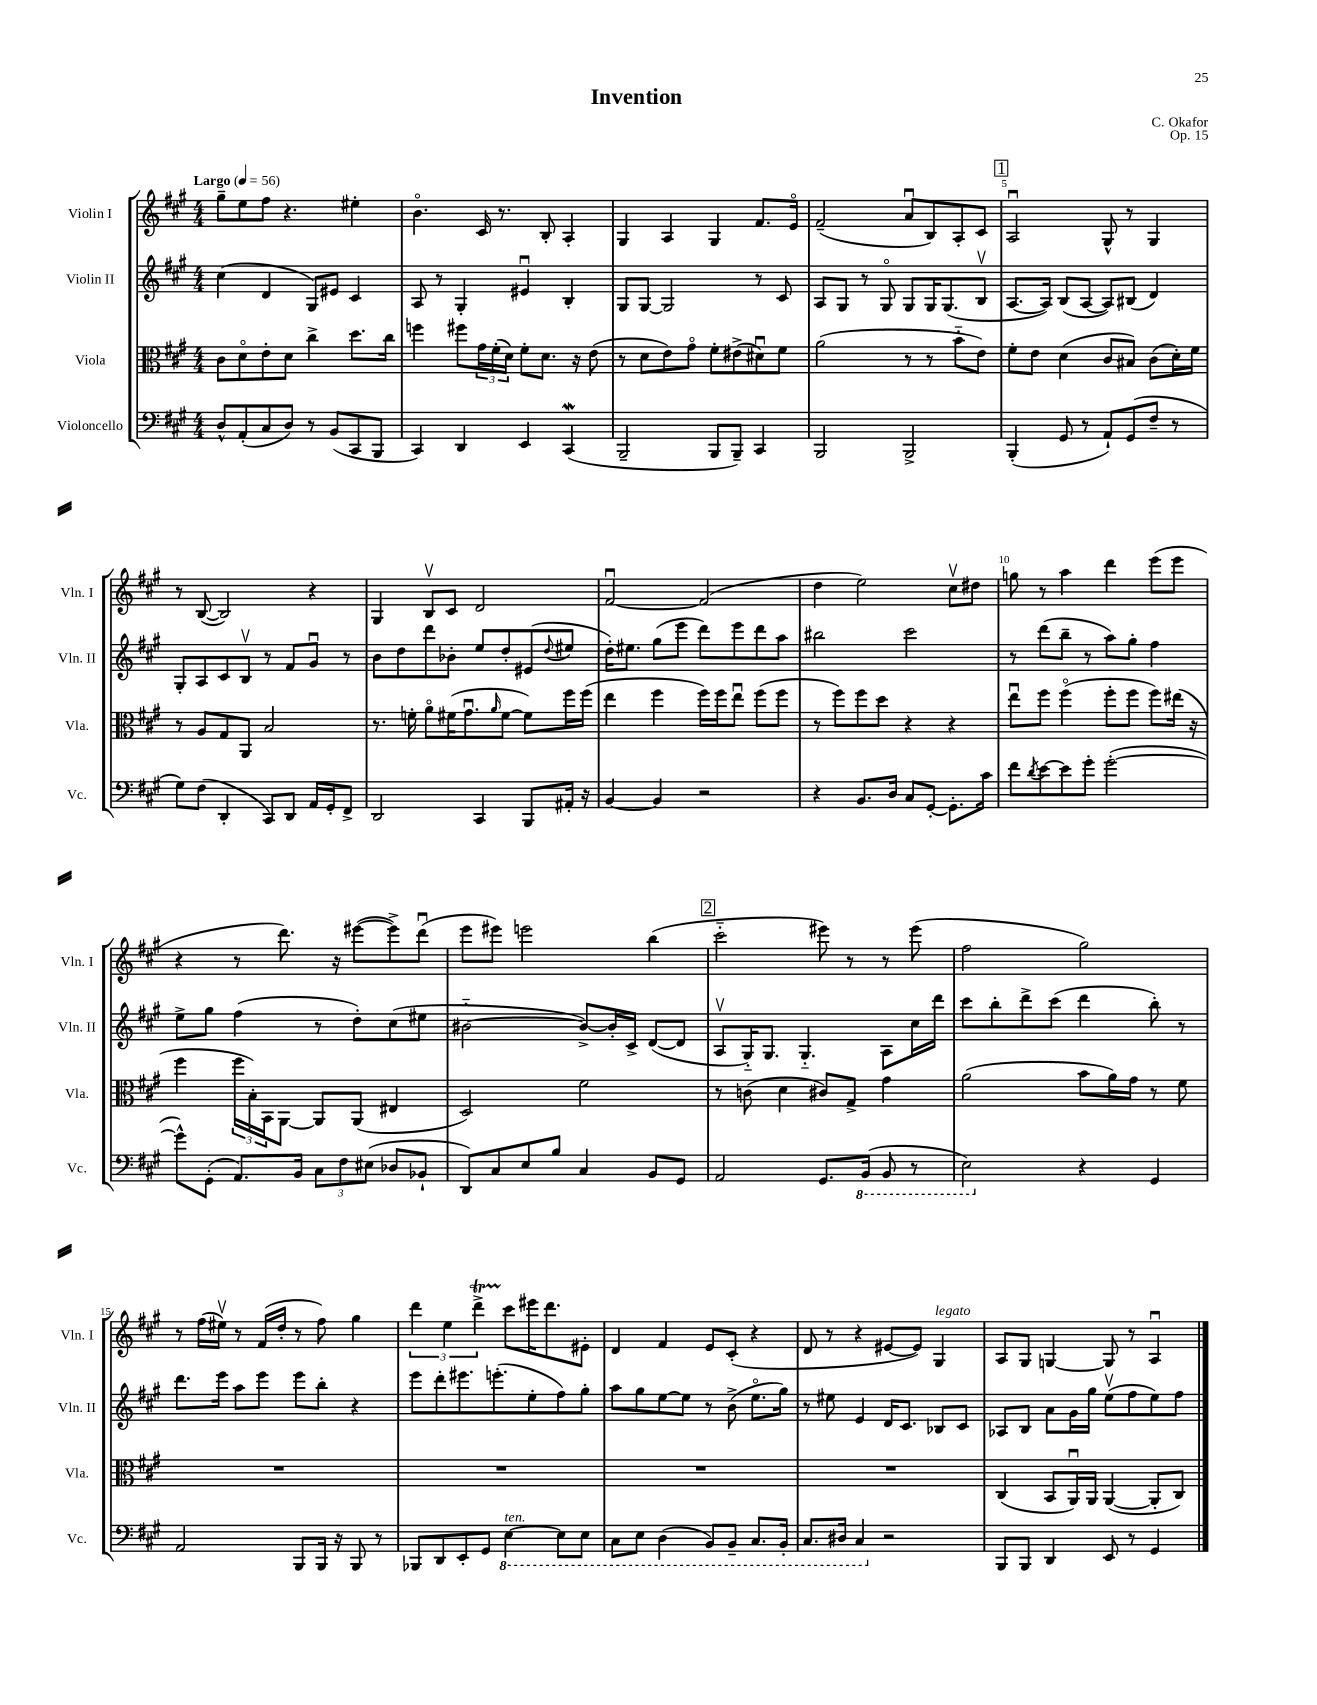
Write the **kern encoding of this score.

**kern	**kern	**kern	**kern
*staff4	*staff3	*staff2	*staff1
*clefF4	*clefC3	*clefG2	*clefG2
*k[f#c#g#]	*k[f#c#g#]	*k[f#c#g#]	*k[f#c#g#]
*M4/4	*M4/4	*M4/4	*M4/4
*MM56	*MM56	*MM56	*MM56
8D^^/L	8c#\L	(4cc#\	8gg#~\L
(8AA'/	8do\	.	8ee\
8C#/	8e'\	4d/	8ff#\J
8D/J)	8d\J	.	4.r
8r	4cc#^\	8G#/L)	.
(8BB/L	.	8e#/J	.
8CC#/	8.dd\L	4c#/	4ee#'\
8BBB/J	.	.	.
.	16cc#\Jk	.	.
=	=	=	=
4CC#/)	4ff\	8A/	4.bo\
.	.	8r	.
4DD/	8ff#\L	4G#'/	.
.	24g#\L	.	16c#/
.	(24f#'\	.	.
.	.	.	8.r
.	24d\JJ)	.	.
4EE/	8f#'\L	4e#u/	.
.	8.d\J	.	8B'/
(4CC#/	.	4B'/	4A'/
.	16r	.	.
.	(8e\	.	.
=	=	=	=
2BBB~/	8r	8G#/L	4G#/
.	8d\L	[8G#/J	.
.	8e\)	2G#/]	4A/
.	8g#o\J	.	.
8BBB/L	8f#'\L	.	4G#/
8BBB~/J)	(8e#^\	.	.
4CC#/	8d#u\)	8r	8.f#/L
.	8f#\J	8c#/	.
.	.	.	16eo/Jk
=	=	=	=
2BBB/	(2a\	8A/L	(2f#~/
.	.	8G#/J	.
.	.	8r	.
.	.	8G#o/	.
2BBB^/	8r	8G#/L	8au/L
.	8r	16G#/K	8B/)
.	.	(8.G#/	.
.	8b'~\L	.	8A'/
.	8e\J)	8Bv/J	8c#/J
=	=	=	=
(4BBB'/	8f#'\L	[8.A/L	2Au/
.	8e\J	.	.
.	.	16A/]Jk)	.
8GG#/	(4d\	(8B/L	.
8r	.	[8A/J	.
8AA`/L)	8c#/L	8A/]L)	8G#^^/
(8GG#/	8B#/J)	(8B#/J	8r
8F#~/J	(8c#\L	4d/)	4G#/
8r	16d'\L)	.	.
.	16f#\JJ	.	.
=	=	=	=
8G#\L)	8r	8G#'/L	8r
(8F#\J	8A/L	8A/	([8B/
4DD'/	8G#/	8c#/	2B/])
.	8AA/J	8Bv/J	.
8CC#/L)	2B/	8r	.
8DD/J	.	8f#/L	.
16AA/LL	.	8g#u/J	4r
16GG#'/J	.	.	.
8FF#^/J	.	8r	.
=	=	=	=
2DD/	8.r	8b\L	4G#/
.	.	8dd\	.
.	16f'\	.	.
.	8ao\L	8ddd\	8Bv/L
.	(16f#\K	8b-'\J	8c#/J
.	8.g#u\	.	.
4CC#/	.	8ee/L	2d/
.	16qqa/	.	.
.	[8f#\J	8dd'/	.
8BBB/L	8f#\]L)	(8e#/	.
.	.	8qqdd/	.
16AA#'/Jk	16ff#\L	8ee#/J	.
16r	(16ff#\JJ	.	.
=	=	=	=
[4BB/	4ee\	16dd'\LK)	[2f#u/
.	.	8.ee#\J	.
4BB/]	4ff#\	(8gg#\L	.
.	.	8eee\J	.
2r	16ff#\LL)	8ddd\L)	(2f#/]
.	16ff#\J	.	.
.	8eeu\J	8eee\	.
.	(8ff#\L	8ddd\	.
.	8ff#\J	8aa\J	.
=	=	=	=
4r	8r	2bb#\	4dd\
.	8ff#\L)	.	.
8.BB/L	8ff#\	.	2ee\)
.	8dd\J	.	.
16D/Jk	.	.	.
8C#/L	4r	2ccc#\	.
[8GG#'/J	.	.	.
8.GG#'\]L	4r	.	8cc#v\L
.	.	.	8dd#\J
16c#\Jk	.	.	.
=	=	=	=
8f#\L	8eeu\L	8r	8gg\
8qd/	.	.	.
[8e\	8ff#\J	(8ddd\L	8r
8e\]	(4ff#o\	8bb~\J	4aa\
8g#'\J	.	8r	.
([2g#'\	8ff#'\L	8aa\L)	4ddd\
.	8ff#\J	8gg#'\J	.
.	8ff#\L)	4ff#\	(8eee\L
.	(16ee#\Jk	.	8eee\J
.	16r	.	.
=	=	=	=
8g#^^\]L)	4ff#\	8ee^\L	4r
(8GG#'\J	.	8gg#\J	.
8.AA/L)	24ff#\LL	(4ff#\	8r
.	24B'\)	.	.
.	24BB\J	.	.
.	[8AA\J	.	8.ddd\)
16BB/Jk	.	.	.
12C#\L	8AA/]L	8r	.
.	.	.	16r
12F#\	.	.	.
.	(8AA/J	8dd'\L)	([8eee#\L
(12E#\J	.	.	.
8D-/L	4E#/	(8cc#\	8eee#^\])
8BB-`/J	.	8ee#\J	(8dddu\J
=	=	=	=
8DD/L)	2D/)	[2b#'~\	8eee\L
8C#/	.	.	8eee#\J)
8E/	.	.	2eee\
8B/J	.	.	.
4C#/	2f#\	8b#^/_L)	.
.	.	16b#'/]L	.
.	.	16c#^/JJ	.
8BB/L	.	([8d/L	(4bb\
8GG#/J	.	8d/]J	.
=	=	=	=
2AA/	8r	8Av/L	2ccc#'~\
.	(8c\	16G#'~/K)	.
.	.	8.G#/J	.
.	4d\	.	.
.	.	4.G#'~/	.
8.GG#/L	8c#/L)	.	8eee#\)
.	8G#^/J	.	8r
(16BBB/Jk	.	.	.
8BBB/	4g#\	8A\L	8r
8r	.	16cc#\L	(8eee#\
.	.	16ddd\JJ	.
=	=	=	=
2EE\)	(2a\	8ccc#\L	2ff#\
.	.	8bb'\	.
.	.	8ddd^\	.
.	.	(8ccc#\J	.
4r	8b\L	4ddd\	2gg#\)
.	16a\L)	.	.
.	16g#\JJ	.	.
4GG#/	8r	8bb'\)	.
.	8f#\	8r	.
=	=	=	=
2AA/	1r	8.ddd\L	8r
.	.	.	(16ff#\LL
.	.	16eee\Jk	16ee#v\JJ)
.	.	8aa\L	8r
.	.	8eee\J	(16f#/LL
.	.	.	16dd'/JJ
8BBB/L	.	8eee\L	8r
16BBB/Jk	.	8bb'\J	8ff#\)
16r	.	.	.
8BBB/	.	4r	4gg#\
8r	.	.	.
=	=	=	=
8BBB-/L	1r	8eee\L	6ddd\
8DD/	.	8ddd'\	.
.	.	.	6ee\
8EE'/	.	8.eee#\	.
.	.	.	6ddd^\
8GG#/J	.	.	.
.	.	(8.eee'\	.
[4EE\	.	.	8ccc#\L
.	.	8ee'\	16eee#\K
.	.	.	8.ddd\
8EE\]L	.	8ff#\)	.
8EE\J	.	8gg#'\J	8e#'\J
=	=	=	=
8CC#\L	1r	8aa\L	4d/
8EE\J	.	8gg#\	.
(4DD\	.	[8ee\	4f#/
.	.	8ee\]J	.
8BBB/L)	.	8r	8e/L
8BBB~/J	.	(8b^\	(8c#'/J
8.CC#/L	.	8.eeo\L	4r
16BBB'/Jk	.	16gg#\Jk)	.
=	=	=	=
8.CC#/L	1r	8r	8d/
.	.	8ee#\	8r
16DD#/Jk	.	.	.
4CC#/	.	4e/	4r
2r	.	16d/LK	[8e#/L
.	.	8.c#/J	.
.	.	.	8e#/]J)
.	.	8B-/L	4G#/
.	.	8c#/J	.
=	=	=	=
8BBB/L	(4C#/	8A-/L	8A/L
8BBB/J	.	8B/J	8G#/J
4DD/	8BB/L	8a\L	[4G/
.	16AAu/L)	16g#\L	.
.	16AA/JJ	16gg#\JJ	.
8EE/	([4AA/	(8eev\L	8G/]
8r	.	8ff#\	8r
4GG#/	8AA'/]L	8ee\)	4Au/
.	8C#/J)	8ff#\J	.
==	==	==	==
*-	*-	*-	*-
